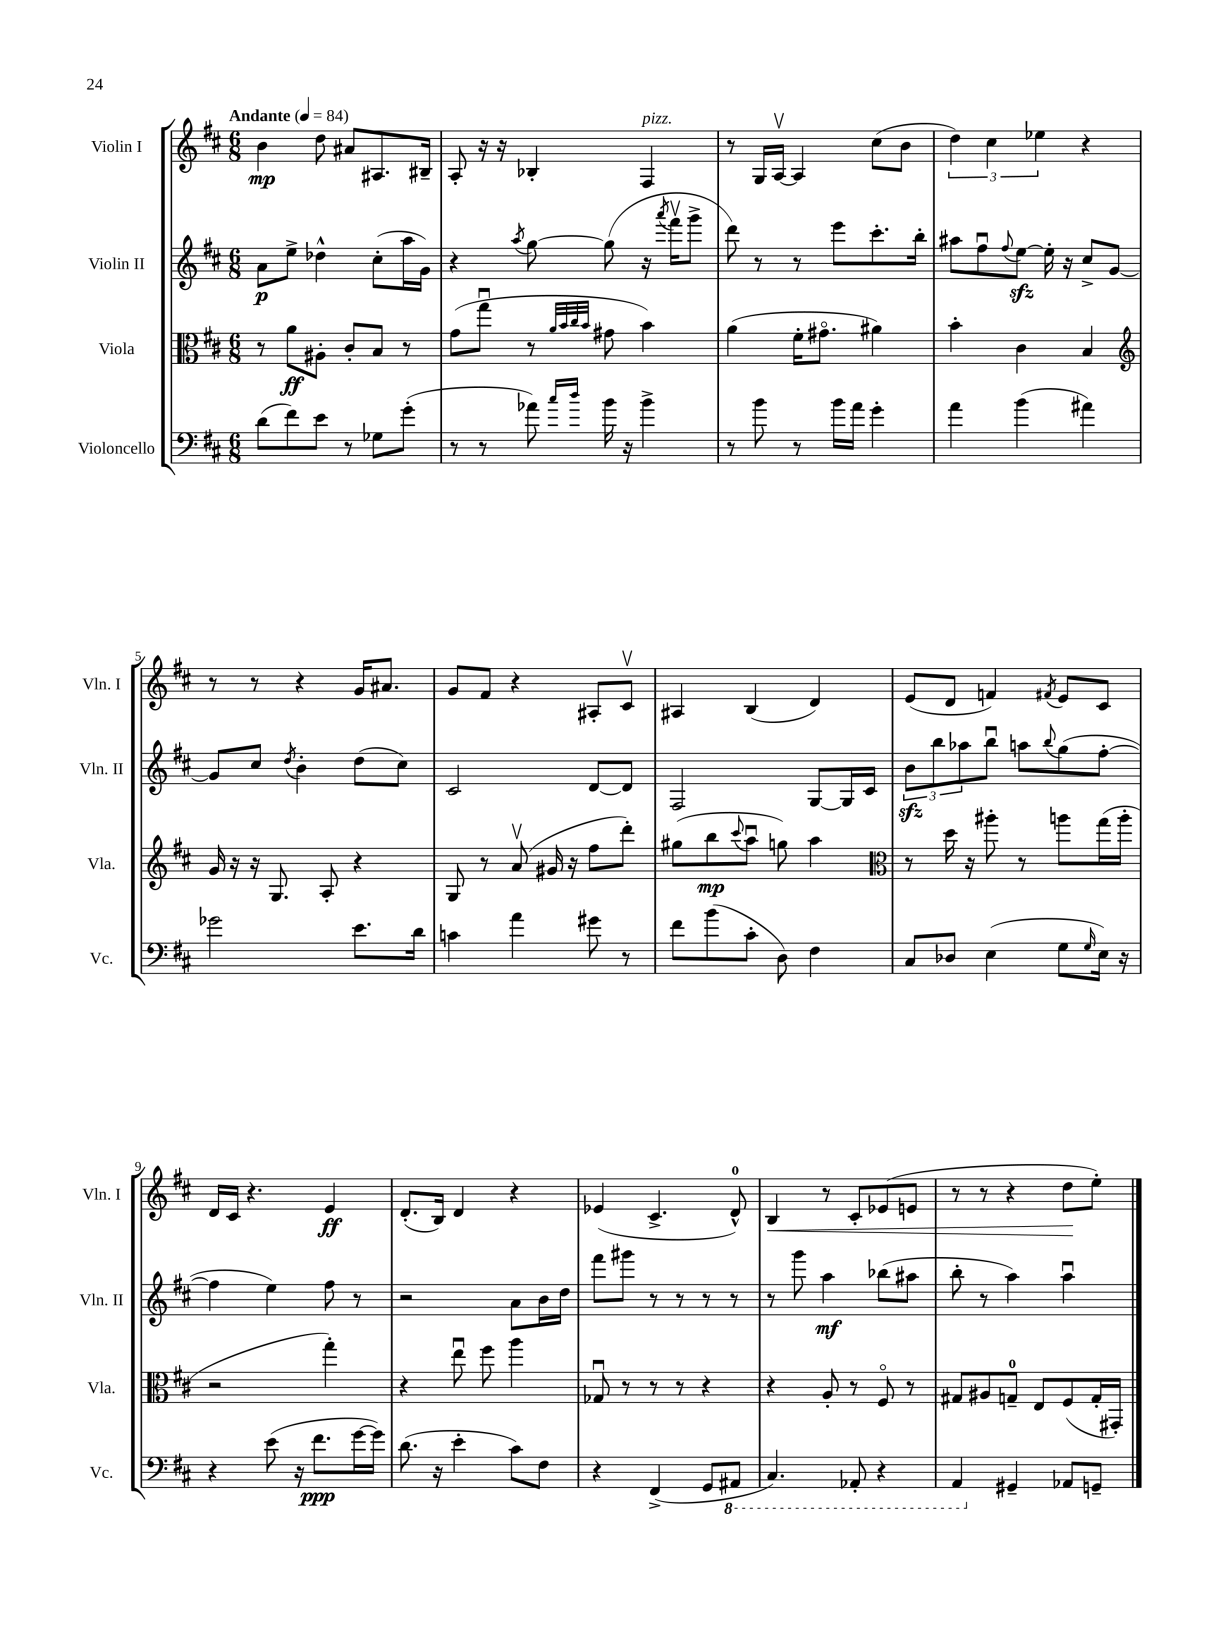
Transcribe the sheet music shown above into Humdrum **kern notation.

**kern	**kern	**kern	**kern
*staff4	*staff3	*staff2	*staff1
*clefF4	*clefC3	*clefG2	*clefG2
*k[f#c#]	*k[f#c#]	*k[f#c#]	*k[f#c#]
*M6/8	*M6/8	*M6/8	*M6/8
*MM84	*MM84	*MM84	*MM84
(8d	8r	8a	4b
8f#)	8a	8ee^	.
8e	8A#'	4dd-^^	8dd
8r	8c#'	.	8a#
8G-	8B	(8cc#'	8.A#
(8g'	8r	16aa	.
.	.	16g)	16B#~
=	=	=	=
8r	(8g	4r	8A'
8r	8ggu	.	16r
.	.	.	16r
.	.	8qaa	.
8a-)	8r	[8gg	4B-'
.	32qqa	.	.
.	32qqb	.	.
16qqcc#	32qqcc#	.	.
16qqdd	32qqb	.	.
16b	8g#	(8gg]	.
16r	.	.	.
4b^	4b)	16r	4F#
.	.	8qaaa	.
.	.	16fff#v	.
.	.	8ggg^	.
=	=	=	=
8r	(4a	8ddd)	8r
8b	.	8r	16G
.	.	.	[16Av
8r	16f#'	8r	4A]
.	8.g#o	.	.
16b	.	8eee	.
16a	.	.	.
4g'	4a#)	8.ccc#'	(8cc#
.	.	.	8b
.	.	16bb'	.
=	=	=	=
4a	4b'	8aa#	6dd)
.	.	8ff#u	.
.	.	.	6cc#
.	.	8qqff#	.
(4b	4c#	[8ee	.
.	.	.	6ee-
.	.	16ee']	.
.	.	16r	.
4a#)	4B	8cc#^	4r
.	.	[8g	.
=	=	=	=
*	*clefG2	*	*
2g-	16g	8g]	8r
.	16r	.	.
.	16r	8cc#	8r
.	8.G	.	.
.	.	8qdd	.
.	.	4b'	4r
.	8A'	.	.
8.e	4r	(8dd	16g
.	.	.	8.a#
.	.	8cc#)	.
16d	.	.	.
=	=	=	=
4c	8G	2c#	8g
.	8r	.	8f#
4a	(8av	.	4r
.	16g#	.	.
.	16r	.	.
8g#	8ff#	[8d	8A#'
8r	8ddd')	8d]	8c#v
=	=	=	=
8f#	(8gg#	2F#	4A#
(8b	8bb	.	.
.	8qqccc#	.	.
8c#'	8aau	.	(4B
8D)	8gg)	.	.
4F#	4aa	[8G	4d)
.	.	16G]	.
.	.	16c#	.
=	=	=	=
*	*clefC3	*	*
8C#	8r	12b	(8e
.	.	12bb	.
8D-	16dd	.	8d
.	.	12aa-	.
.	16r	.	.
(4E	8aa#'	8bbu	4f)
.	8r	8aa	.
.	.	8qqbb	8qf#
8G	8aa	(8gg	8e
16qqG	.	.	.
16E)	(16gg	[8ff#'	8c#
16r	16aa'	.	.
=	=	=	=
4r	2r	4ff#]	16d
.	.	.	16c#
.	.	.	4.r
(8e	.	4ee)	.
16r	.	.	.
8.f#	.	.	.
.	4gg')	8ff#	4e
[16g	.	8r	.
16g])	.	.	.
=	=	=	=
(8.d	4r	2r	(8.d'
16r	.	.	16B)
4e'	8eeu	.	4d
.	8ff#	.	.
8c#)	4aa	8a	4r
8F#	.	16b	.
.	.	16dd	.
=	=	=	=
4r	8G-u	8fff#	(4e-
.	8r	8ggg#	.
(4FF#^	8r	8r	4.c#^
.	8r	8r	.
8GG	4r	8r	.
8AAA#	.	8r	8d^^)
=	=	=	=
4.CC#)	4r	8r	4B
.	.	8ggg	.
.	8A'	4aa	8r
8AAA-'	8r	.	8c#'
4r	8F#o	(8bb-	(8e-
.	8r	8aa#	8e
=	=	=	=
4AAA	8G#	8bb'	8r
.	8A#	8r	8r
4GG#~	8G~	4aa)	4r
.	8E	.	.
8AA-	(8F#	4aau	8dd
8GG~	16G'	.	8ee')
.	16GG#')	.	.
==	==	==	==
*-	*-	*-	*-
